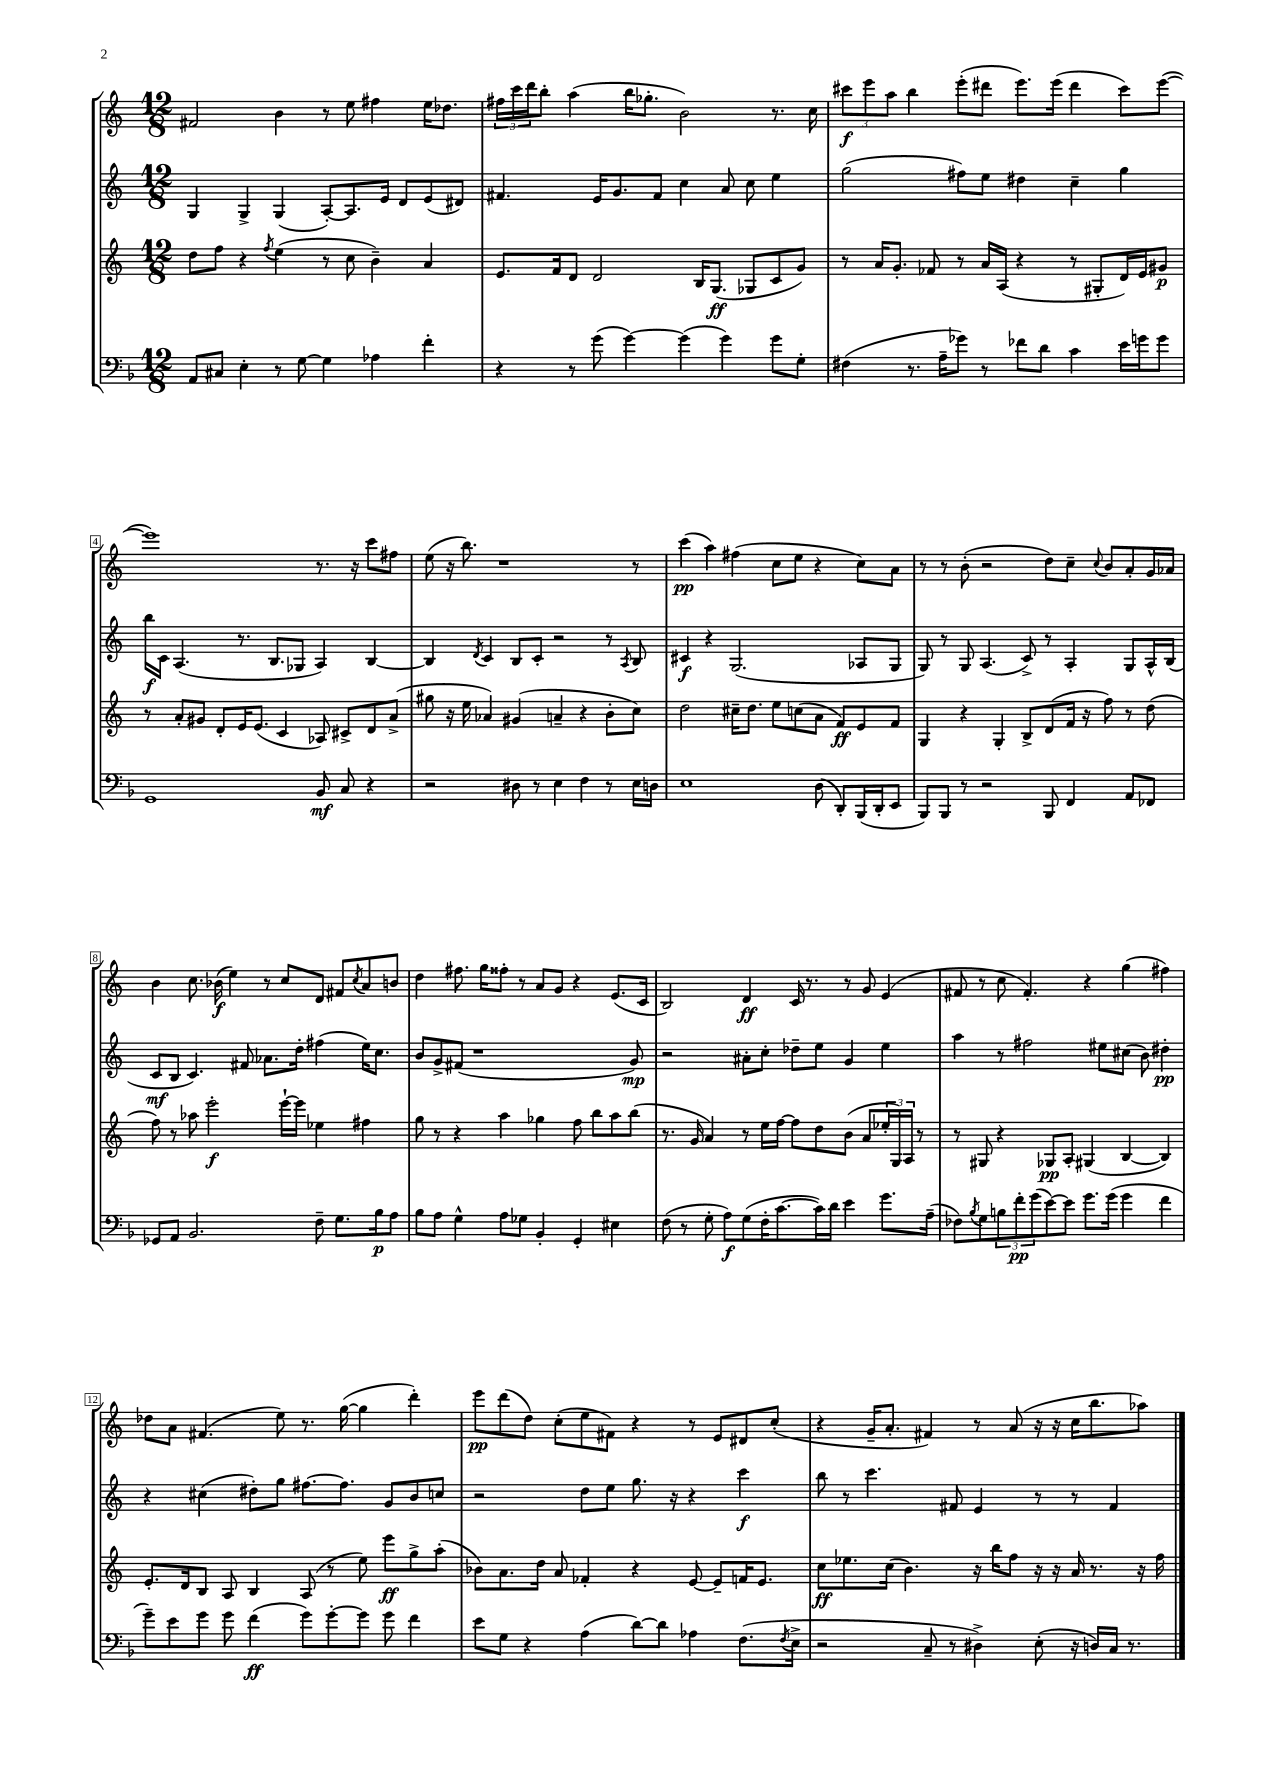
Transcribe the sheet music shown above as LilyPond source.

<<
\new StaffGroup <<
\new Staff = "s0" {
    \clef treble \key c \major \numericTimeSignature \time 12/8
    fis'2 b'4 r8 e''8 fis''4 e''16 des''8. |
    \tuplet 3/2 { fis''16 c'''16 d'''16 } b''8-. a''4( b''16 ges''8.-. b'2) r8. c''16 |
    \tuplet 3/2 { cis'''8\f e'''8 a''8 } b''4 e'''8-.( dis'''8 e'''8.) e'''16( dis'''4 cis'''8) e'''8~( |
    e'''1) r8. r16 c'''8 fis''8 |
    e''8( r16 b''8.) r1 r8 |
    c'''4\pp( a''4) fis''4( c''8 e''8 r4 c''8) a'8 |
    r8 r8 b'8-.( r2 d''8) c''8-- \appoggiatura { c''8 } b'8 a'8-. g'16 aes'16 |
    b'4 c''8. bes'16\f( e''4) r8 c''8 d'8 fis'8 \acciaccatura { c''8 } a'8 b'8 |
    d''4 fis''8. g''16 fisis''8-. r8 a'8 g'8 r4 e'8.( c'16 |
    b2) d'4\ff c'16 r8. r8 g'8 e'4( |
    fis'8 r8 c''8 fis'4.-.) r4 g''4( fis''4) |
    des''8 a'8 fis'4.( e''8) r8. g''16~( g''4 d'''4-.) |
    e'''8\pp d'''8( d''8) c''8-.( e''8 fis'8) r4 r8 e'8 dis'8 c''8-.( |
    r4 g'16-- a'8.-. fis'4) r8 a'8( r16 r16 c''16 b''8. aes''8) \bar "|." |
}
\new Staff = "s1" {
    \clef treble \key c \major \numericTimeSignature \time 12/8
    g4 g4-> g4( a8~-.) a8. e'16 d'8 e'8( dis'8) |
    fis'4. e'16 g'8. fis'8 c''4 a'8 c''8 e''4 |
    g''2( fis''8) e''8 dis''4 c''4-- g''4 |
    b''16\f c'16 a4.( r8. b8. ges8 a4) b4~ |
    b4 \acciaccatura { d'8 } c'4 b8 c'8-. r2 r8 \acciaccatura { a8 } b8 |
    cis'4\f r4 g2.( aes8 g8 |
    g8) r8 g8 a4.( c'8->) r8 a4-. g8 a16-^ b16( |
    c'8\mf b8 c'4.) fis'8 aes'8. d''16-. fis''4( e''16) c''8. |
    b'8 g'8-> fis'8( r1 g'8\mp) |
    r2 ais'8-. c''8-. des''8-- e''8 g'4 e''4 |
    a''4 r8 fis''2 eis''8 cis''8( b'8) dis''4-.\pp |
    r4 cis''4( dis''8-.) g''8 fis''8.~ fis''8. g'8 b'8 c''8 |
    r2 d''8 e''8 g''8. r16 r4 c'''4\f |
    b''8 r8 c'''4. fis'8 e'4 r8 r8 fis'4 \bar "|." |
}
\new Staff = "s2" {
    \clef treble \key c \major \numericTimeSignature \time 12/8
    d''8 f''8 r4 \acciaccatura { f''8 } e''4( r8 c''8 b'4--) a'4 |
    e'8. f'16 d'8 d'2 b16 g8.\ff( ges8 c'8 g'8) |
    r8 a'16 g'8.-. fes'8 r8 a'16 a16( r4 r8 gis8-. d'16) e'16 gis'8\p |
    r8 a'8-. gis'8 d'8-. e'16 e'8.( c'4 aes8) cis'8-> d'8 a'8->( |
    gis''8 r16 e''16 aes'4) gis'4( a'4-- r4 b'8-. c''8) |
    d''2 cis''16-- d''8. e''8 c''8( a'8 f'8\ff) e'8 f'8 |
    g4 r4 g4-. b8-> d'8( f'16 r16 f''8) r8 d''8( |
    f''8) r8 aes''8 e'''2-.\f e'''16~-! e'''16 ees''4 fis''4 |
    g''8 r8 r4 a''4 ges''4 f''8 b''8 a''8 b''8( |
    r8. g'16 a'4) r8 e''16 f''16~ f''8 d''8 b'8( a'8 \tuplet 3/2 { ees''16-. g16) a16 } r8 |
    r8 gis8 r4 ges8\pp a8-. gis4( b4~ b4) |
    e'8.-. d'16 b8 a8 b4 a8( r8 e''8) e'''8\ff g''8-> a''8-.( |
    bes'8) a'8. d''16 a'8 fes'4-. r4 e'8~ e'8-- f'16 e'8. |
    c''8\ff ees''8. c''16( b'4.) r16 b''16 f''8 r16 r16 a'16 r8. r16 f''16 \bar "|." |
}
\new Staff = "s3" {
    \clef bass \key f \major \numericTimeSignature \time 12/8
    a,8 cis8 e4-. r8 g8~ g4 aes4 f'4-. |
    r4 r8 g'8( g'4~) g'4( g'4) g'8 g8-. |
    fis4( r8. a16-- ges'8) r8 fes'8 d'8 c'4 e'16 g'16 g'8 |
    g,1 bes,8\mf c8 r4 |
    r2 dis8 r8 e4 f4 r8 e16 d16 |
    e1 d8( d,8-.) bes,,16( d,16-. e,8 |
    bes,,8) bes,,8 r8 r2 bes,,8 f,4 a,8 fes,8 |
    ges,8 a,8 bes,2. f8-- g8. bes16\p a8 |
    bes8 a8 g4-^ a8 ges8 bes,4-. g,4-. eis4 |
    f8( r8 g8-. a8\f) g8( f16-. c'8.~ c'16) d'16 e'4 g'8. a16--( |
    fes8) \acciaccatura { bes8 } g8 \tuplet 3/2 { b8 f'8-.\pp g'8( } e'8~) e'8 g'8. g'16( g'4 f'4 |
    g'8--) e'8 g'8 g'8 f'4\ff( g'8) g'8~-. g'8 g'8 f'4 |
    e'8 g8 r4 a4( d'8~) d'8 aes4 f8.( \acciaccatura { f8 } e16-> |
    r2 c8-- r8 dis4->) e8-.( r16 d16) c16 r8. \bar "|." |
}
>>
>>
\layout { \context { \Score \override BarNumber.stencil = #(make-stencil-boxer 0.1 0.3 ly:text-interface::print) } }
